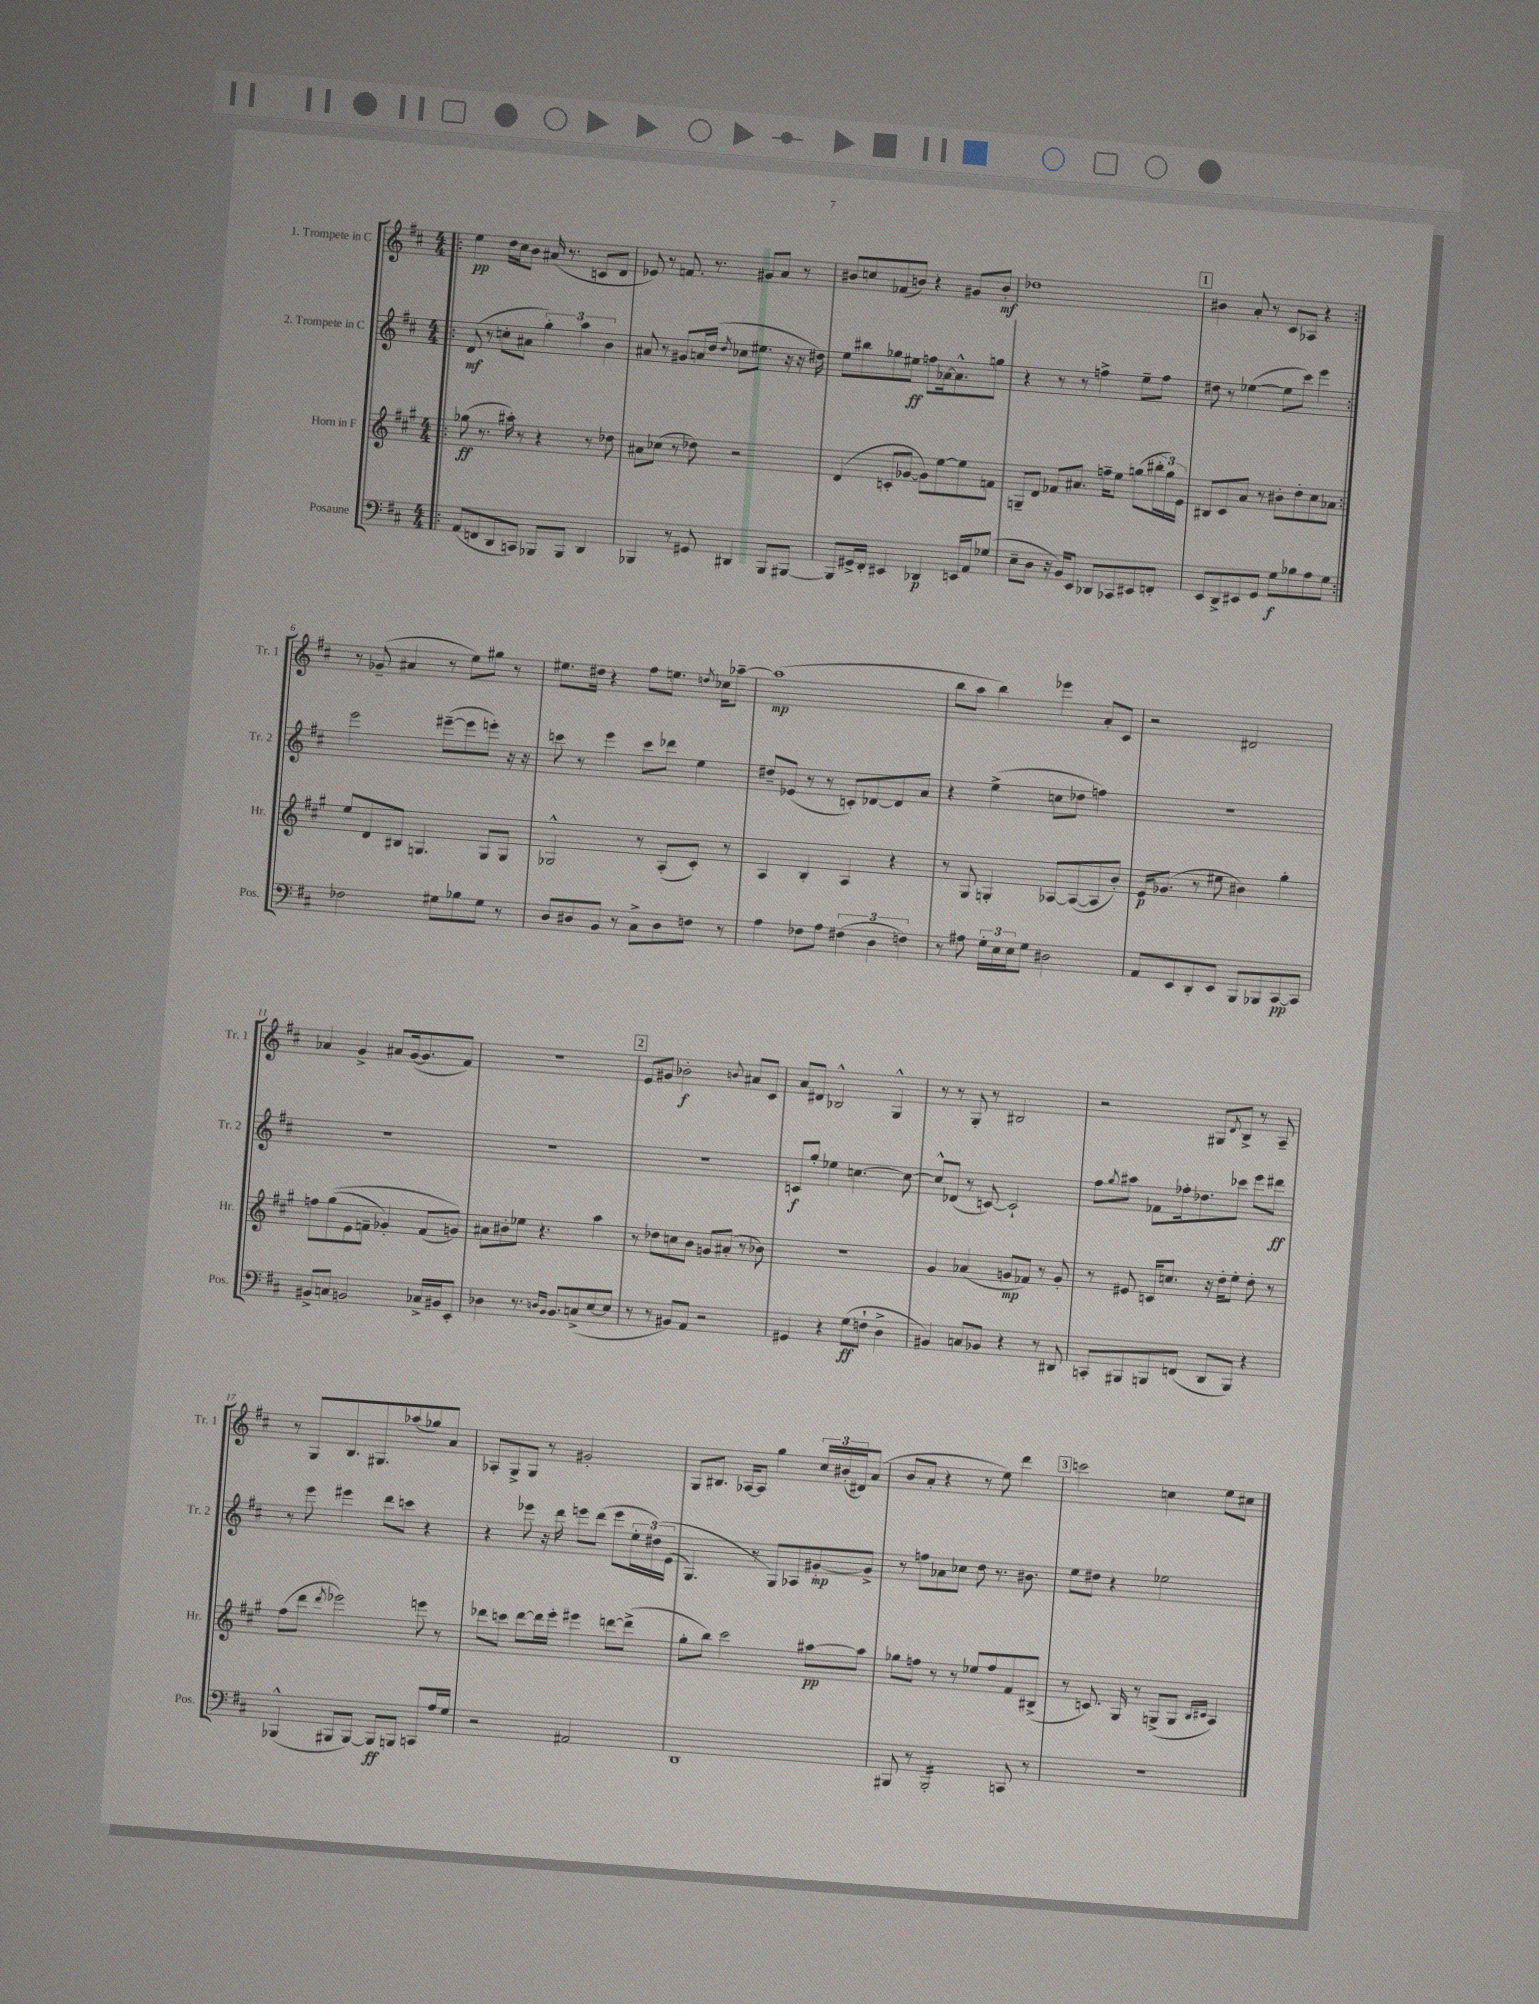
<<
\new StaffGroup <<
\new Staff = "s0" \with { instrumentName = "1. Trompete in C" shortInstrumentName = "Tr. 1" } {
    \clef treble \key d \major \numericTimeSignature \time 4/4
    \repeat volta 2 { \bar ".|:" e''4\pp d''16 cis''16 b'8 ais'16( r8. c'8 d'8 |
    ees'8) r8 f'8. r8. gis'8 a'8 r8 |
    bis'8 c''8 fes'8( b'8) r4 gis'8 b'8-.\mf |
    des''1 |
    \mark \markup { \box "1" } bis'4 a'8-. r8 cis'8 aes8 r4 | }
    r8 ges'8--( ais'4 r8 e''8) gis''8 r8 |
    eis''8. dis''16 r4 fis''8 e''8. \acciaccatura { d''8 } ces''16 aes''8~-- |
    aes''1\mp( |
    b''8 a''8 b''4) ees'''4 a'8-. cis'8 |
    r2 dis'2 |
    aes'4 g'4-> ais'8 g'16~( g'8. fis'8) |
    R1 |
    \mark \markup { \box "2" } e'8 gis'8 bes'2-.\f \appoggiatura { b'8 } ais'8 cis'8 |
    a'8 dis'8 bes2-^ g4-^ |
    r8 r8 g8-. r8 bis2 |
    r2 gis8 \acciaccatura { d'8 } b8-> r8 a8-- |
    r8 g8 b8. gis8. aes''8( ges''8) a'8 |
    aes8-. g8-> g8 r8 gis'2-. |
    g8 bis8. aes16~ aes8 g''4 \tuplet 3/2 { cis''16 bis'16-.( dis'16) } a'8( |
    b'8 a'8-. r4 r8 e''8) d'''4 |
    \mark \markup { \box "3" } c'''2 c''4 e''8 cis''8 \bar "|." |
}
\new Staff = "s1" \with { instrumentName = "2. Trompete in C" shortInstrumentName = "Tr. 2" } {
    \clef treble \key d \major \numericTimeSignature \time 4/4
    \repeat volta 2 { \bar ".|:" d'8\mf( r8 c''8-. ais'8 \tuplet 3/2 { g''4-.) a''4 b'4 } |
    ais'8 r8 gis'8 a'16 d''16( \acciaccatura { d''8 } ces''8 eis''8. r16 r16 dis''16) |
    e''8 bis''8 ges''8 eis''8\ff f''8 aes'16~ aes'8.-^ g''8 |
    r4 r8 r8 f''4-> e''8-- f''8 |
    \mark \markup { \box "1" } dis''8 r8 ees''4~( ees''8 cis'''8) e'''4 | }
    e'''2 eis'''8~--( eis'''8 e'''8-.) r16 r16 |
    c'''8 r8 e'''4 c'''8 des'''8 e''4 |
    dis''8-- ees'8( r8 r8 c'8-.) des'8~ des'8 a'8 |
    r4 e''4->( c''8 des''8 f''4) |
    R1 |
    R1 |
    R1 |
    \mark \markup { \box "2" } R1 |
    c'8\f g''8-. ees''4 c''4.~ c''8~ |
    c''8-^ des'8( r8 c'8~) c'2-! |
    fis''8 \acciaccatura { g''8 } ais''8 fes'8 fes''16-. des''8. ces'''8 e'''8 dis'''8\ff |
    r8 e'''8 eis'''4 d'''8 c'''8 r4 |
    r4 ees'''8 r16 d'''16 e'''8 d'''8( e'''8 \tuplet 3/2 { e''16-. dis''16)\( e'16( } |
    g4.) r8 g8\) aes8 gis'8~-.\mp gis'8-> |
    r8 f''8 aes'8 ces''8 d''8 r8. bis'8. |
    \mark \markup { \box "3" } e''8 dis''8 r4 ees''2 \bar "|." |
}
\new Staff = "s2" \with { instrumentName = "Horn in F" shortInstrumentName = "Hr." } {
    \clef treble \key a \major \numericTimeSignature \time 4/4
    \repeat volta 2 { \bar ".|:" ges''8\ff( r8. ais''16-.) r8 r4 r8 des''8 |
    ais'8 ces''8( r8 des''8) r2 |
    d'4( c'8-. ges'8~ ges'8) e''8~ e''8 f'8 |
    g8-- d'8 fes'8 ais'8. f''16-- e''8 g''8( \tuplet 3/2 { bis''16-. g''16) e'16 } |
    \mark \markup { \box "1" } bis8 cis'8 a'8 r8 bis'8-. d''8-. cis''8 aes'8 | }
    e''8 d'8 bis8 g4. g8 g8 |
    ges2-^ r8 a8-.( cis'8-.) r8 |
    a4 b4-. a4 r4 |
    r8 gis8 g4-. aes8~ aes8~( aes8 b'8-.) |
    e'16\p ges'8.( r8 eis''8 bis'4) gis''4-. |
    f''8 gis''8(\( e'8 f'8-- ges'4-.) f'8( g'8)\) |
    ais'8 bis'8-. ees''8 r4. a''4 |
    \mark \markup { \box "2" } r8 des''8 c''8 b'8 g'8 ais'8-.( r8 bes'8) |
    r1 |
    gis'4 aes'4( g'8\mp fes'8) r8 g'8-. |
    r8 eis'8 c'16 c''8. r16 d''16-. e''8-. d''8-. r8 |
    fis''8( d'''8 \acciaccatura { d'''8 } ees'''2) e'''8 r8 |
    des'''8 c'''8 des'''8~ des'''16 e'''16-. eis'''4 d'''8~ d'''8->( |
    gis''8-. b''8) cis'''2 ais''8~\pp ais''8 |
    ges''8 f''8 r8 r8 ees''8 f''8 fis'8 bis8->( |
    \mark \markup { \box "3" } r8 c'8.) gis16 r8 g8->( g8 \grace { b16 cis'16 } a4) \bar "|." |
}
\new Staff = "s3" \with { instrumentName = "Posaune" shortInstrumentName = "Pos." } {
    \clef bass \key d \major \numericTimeSignature \time 4/4
    \repeat volta 2 { \bar ".|:" a,8( f,8 d,8 c,8) bes,,8 bes,,8 d,4 |
    bes,,4 r8 gis,8 dis,4 bes,,8 bis,,8~ |
    bis,,8 gis,16-> fis,16-. eis,4 des,4\p e,16 a,16 ges8( |
    e8-- d8 r16 b,16) e,8 des,8 ces,8 eis,8 f,8-. |
    \mark \markup { \box "1" } e,8 d,8-> eis,8 g,8 g8\f bes8 a8 g8 | }
    fes2 gis8 bes8 gis8 r8 |
    d8 dis8 b,8 r8 cis8-> dis8 f8 r8 |
    a4 fes8 a8 \tuplet 3/2 { fis4( d4 f4) } |
    r8 ais8 \tuplet 3/2 { g16-. e16 e16 } g8 dis2 |
    a,8 e,8 d,8-. e,8 b,,8 bes,,8 cis,8~\pp cis,8 |
    bis,8-> c8 b,2 ces16-> bis,16 e,8-. |
    des4 r8. \grace { d16 b,16 } b,8. c8->( e8~ e8 |
    \mark \markup { \box "2" } r8 r8 bis,8) a,8 r2 |
    gis,4 r4 g8\ff( f8-! d4-> |
    bis,4) c8 bes,8 r4 r8 dis,8 |
    c,8-. bis,,8 b,,8 f,8( d,8 b,,8) r4 |
    bes,,4-^( bis,,8 bis,,8~) bis,,8\ff b,,8 c,8 a16 g16 |
    r2 ais,2 |
    d,1 |
    bis,,8 r8 bis,,2:16-. c,8 r8 |
    \mark \markup { \box "3" } R1 \bar "|." |
}
>>
>>
